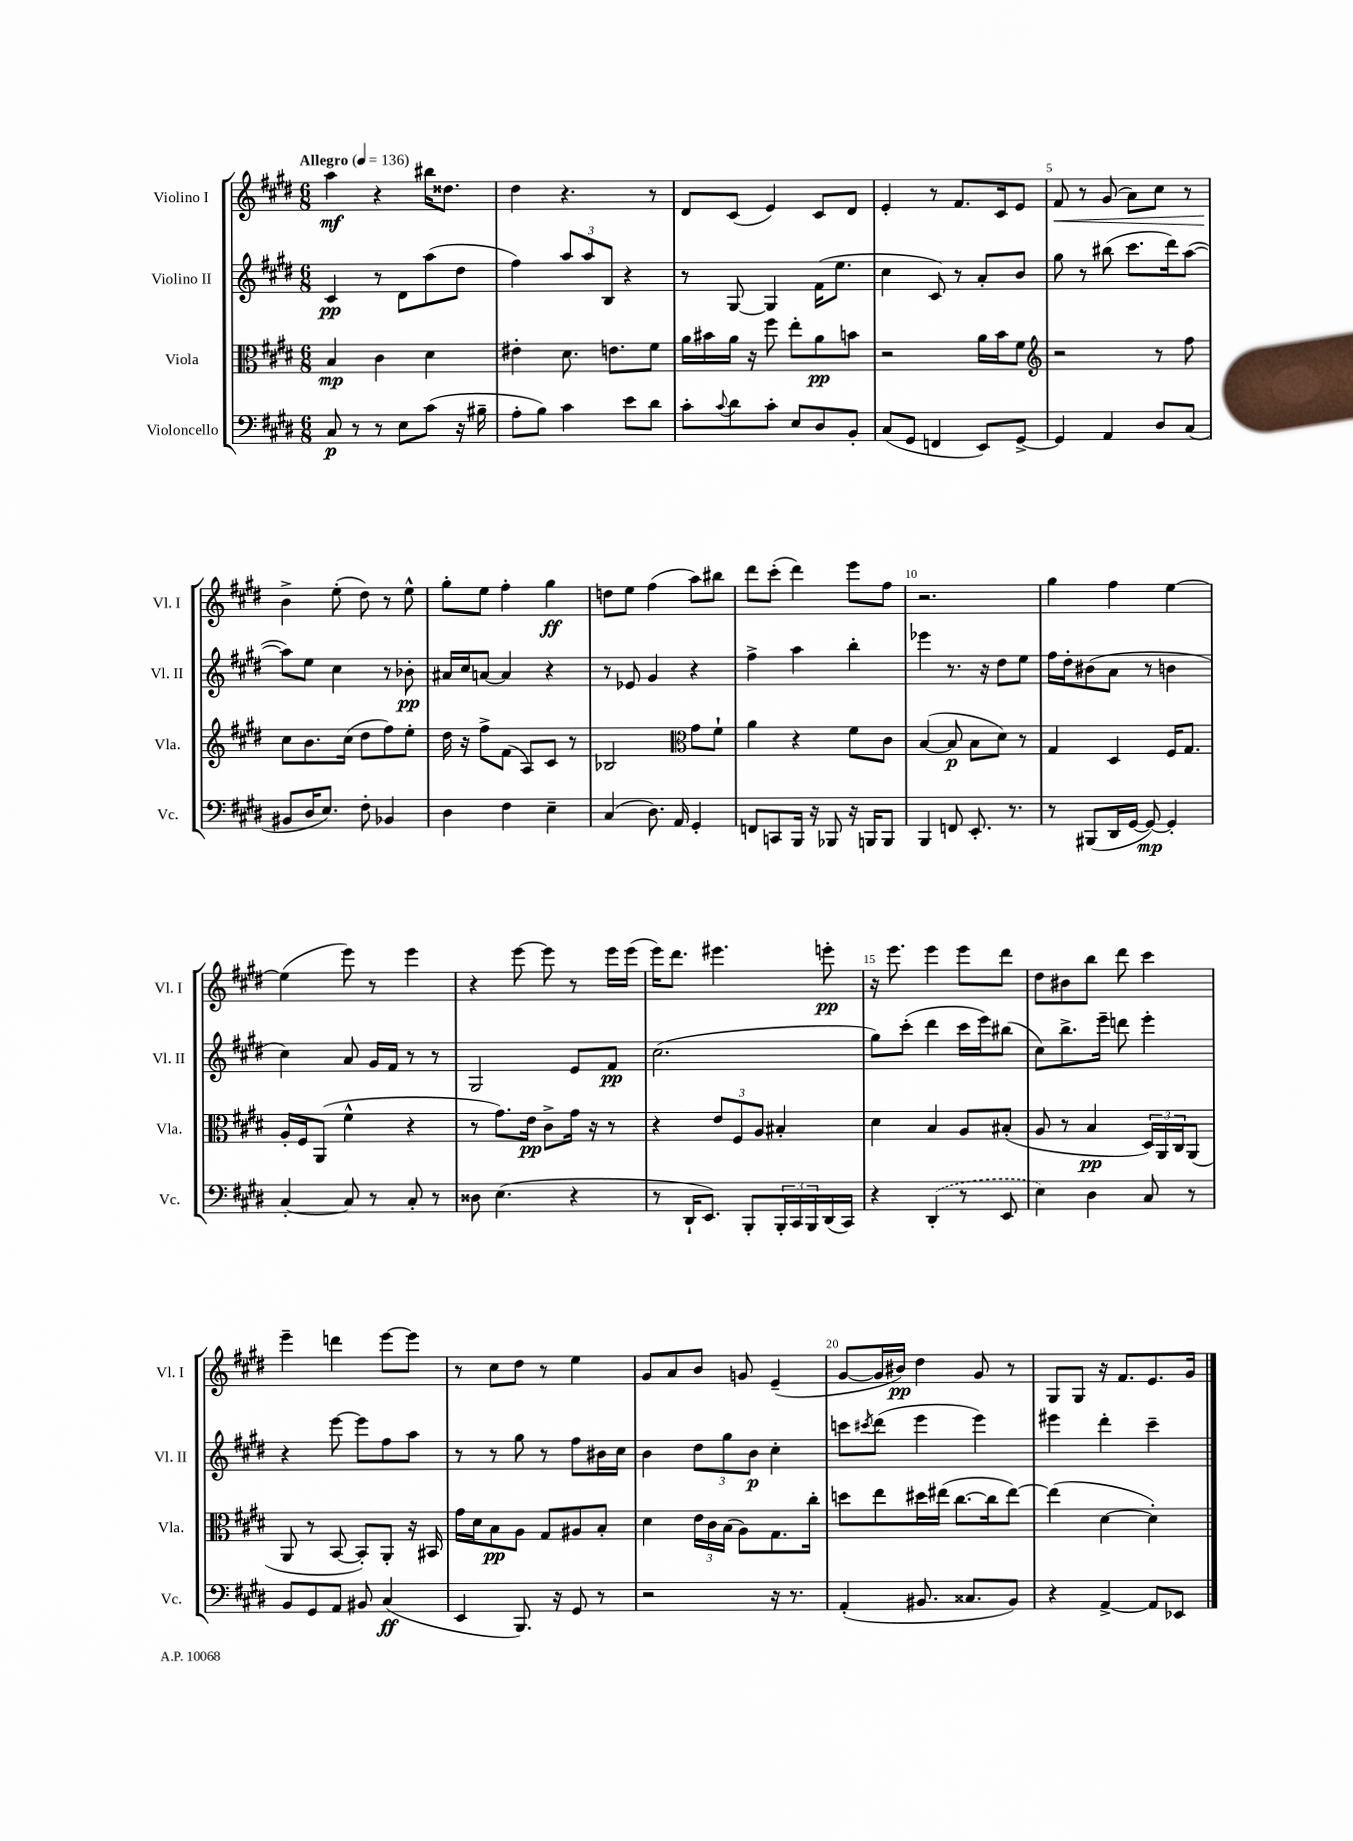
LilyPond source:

<<
\new StaffGroup <<
\new Staff = "s0" \with { instrumentName = "Violino I" shortInstrumentName = "Vl. I" } {
    \clef treble \key e \major \numericTimeSignature \time 6/8 \tempo "Allegro" 4 = 136
    a''4\mf r4 bis''16 disis''8. |
    dis''4 r4. r8 |
    dis'8 cis'8( e'4) cis'8 dis'8 |
    e'4-. r8 fis'8. cis'16 e'8 |
    fis'8\< r8 gis'8( a'8) cis''8 r8 |
    b'4->\! e''8-.( dis''8) r8 e''8-^ |
    gis''8-. e''8 fis''4-. gis''4\ff |
    d''8 e''8 fis''4( a''8) bis''8 |
    dis'''8 cis'''8-.( dis'''4) e'''8 fis''8 |
    r2. |
    gis''4 fis''4 e''4~ |
    e''4( e'''8) r8 e'''4 |
    r4 e'''8~ e'''8 r8 e'''16 e'''16( |
    e'''16) dis'''8. eis'''4. e'''8-.\pp |
    r16 e'''8. e'''4 e'''8 dis'''8 |
    dis''8 bis'8 b''8 dis'''8 cis'''4 |
    e'''4-- d'''4 e'''8~ e'''8 |
    r8 cis''8 dis''8 r8 e''4 |
    gis'8 a'8 b'8 g'8 e'4--( |
    gis'8~ gis'16 bis'16\pp) dis''4 gis'8 r8 |
    gis8 gis8 r16 fis'8. e'8. gis'16 \bar "|." |
}
\new Staff = "s1" \with { instrumentName = "Violino II" shortInstrumentName = "Vl. II" } {
    \clef treble \key e \major \numericTimeSignature \time 6/8
    cis'4\pp r8 dis'8 a''8( dis''8 |
    fis''4) \tuplet 3/2 { a''8 a''8 b8 } r4 |
    r8 gis8~ gis4 fis'16( e''8. |
    cis''4 cis'8) r8 a'8-. b'8 |
    gis''8 r8 bis''8( cis'''8. dis'''16) a''8~( |
    a''8) e''8 cis''4 r8 bes'8-.\pp |
    ais'16 cis''16 a'8~ a'4 r4 |
    r8 ees'8 gis'4 r4 |
    fis''4-> a''4 b''4-. |
    ees'''4 r8. r16 dis''8 e''8 |
    fis''16 dis''16-. bis'8( a'8 r8 b'4 |
    cis''4) a'8 gis'16 fis'16 r8 r8 |
    gis2 e'8 fis'8\pp |
    cis''2.( |
    gis''8) cis'''8-.( dis'''4 cis'''16 e'''16) bis''8( |
    cis''8) b''8.-> e'''16-- d'''8 e'''4-. |
    r4 e'''8~ e'''8 fis''8 a''8 |
    r8 r8 gis''8 r8 fis''8 bis'16 cis''16 |
    b'4 \tuplet 3/2 { dis''8 gis''8 b'8\p } cis''4-. |
    c'''8 \acciaccatura { cis'''8 } dis'''8( e'''4 e'''4) |
    eis'''4 dis'''4-. cis'''4-- \bar "|." |
}
\new Staff = "s2" \with { instrumentName = "Viola" shortInstrumentName = "Vla." } {
    \clef alto \key e \major \numericTimeSignature \time 6/8
    b4\mp cis'4 dis'4 |
    eis'4-. dis'8. e'8. fis'8 |
    a'16 bis'16 a'16 r16 fis''8 e''8-. a'8\pp b'8 |
    r2 a'16 b'16 fis'8 |
    \clef treble r2 r8 fis''8 |
    cis''8 b'8. cis''16( dis''8 fis''8) e''8-. |
    dis''16 r16 fis''8-> fis'8( a8) cis'8 r8 |
    bes2 \clef alto gis'8 fis'8-! |
    a'4 r4 fis'8 cis'8 |
    b4~( b8\p b8 dis'8) r8 |
    gis4 dis4 fis16 gis8. |
    a16-. fis16 a,8( fis'4-^ r4 |
    r8 gis'8.) e'16\pp cis'8-> gis'16 r16 r8 |
    r4 \tuplet 3/2 { e'8 fis8 a8 } bis4-. |
    dis'4 b4 a8 bis8-.( |
    a8 r8 b4\pp \tuplet 3/2 { dis16) a,16 cis16 } a,8( |
    a,8 r8 b,8~ b,8-.) a,8-. r16 bis,16 |
    gis'16 dis'16 b8\pp a8 gis8 ais8 b8-. |
    dis'4 \tuplet 3/2 { e'16 cis'16 b16( } a8) gis8. cis''16-. |
    d''8 e''8 dis''16 eis''16( cis''8.~ cis''16 eis''8~) |
    eis''4( dis'4~ dis'4-.) \bar "|." |
}
\new Staff = "s3" \with { instrumentName = "Violoncello" shortInstrumentName = "Vc." } {
    \clef bass \key e \major \numericTimeSignature \time 6/8
    cis8\p r8 r8 e8 cis'8( r16 bis16-- |
    a8-. b8) cis'4 e'8 dis'8 |
    cis'8-. \appoggiatura { cis'8 } dis'8 cis'8-. e8 dis8 b,8-. |
    cis8( gis,8 f,4 e,8) gis,8~-> |
    gis,4 a,4 dis8 cis8( |
    bis,8 dis16 e8.) fis8-. bes,4 |
    dis4 fis4 e4-- |
    cis4( dis8.) a,16 gis,4-. |
    f,8 c,8 b,,16 r16 bes,,8 r16 b,,16 b,,8 |
    b,,4 f,8 e,8.-. r8. |
    r8 bis,,8( dis,16 gis,16~ gis,8~\mp) gis,4-. |
    cis4~-. cis8 r8 cis8-. r8 |
    disis8 e4.( r4 |
    r8 dis,16-! e,8.) b,,8-. \tuplet 3/2 { b,,16-. cis,16 b,,16 } dis,16( cis,16) |
    r4 \once \slurDashed dis,4-.( r8 e,8 |
    e4) dis4 cis8 r8 |
    b,8 gis,8 a,8 bis,8 cis4\ff( |
    e,4 b,,8.) r16 gis,8 r8 |
    r2 r16 r8. |
    a,4-.( bis,8. cisis8. bis,8) |
    r4 a,4~-> a,8 ees,8 \bar "|." |
}
>>
>>
\layout { \context { \Score \override BarNumber.break-visibility = ##(#f #t #t) barNumberVisibility = #(every-nth-bar-number-visible 5) } }
